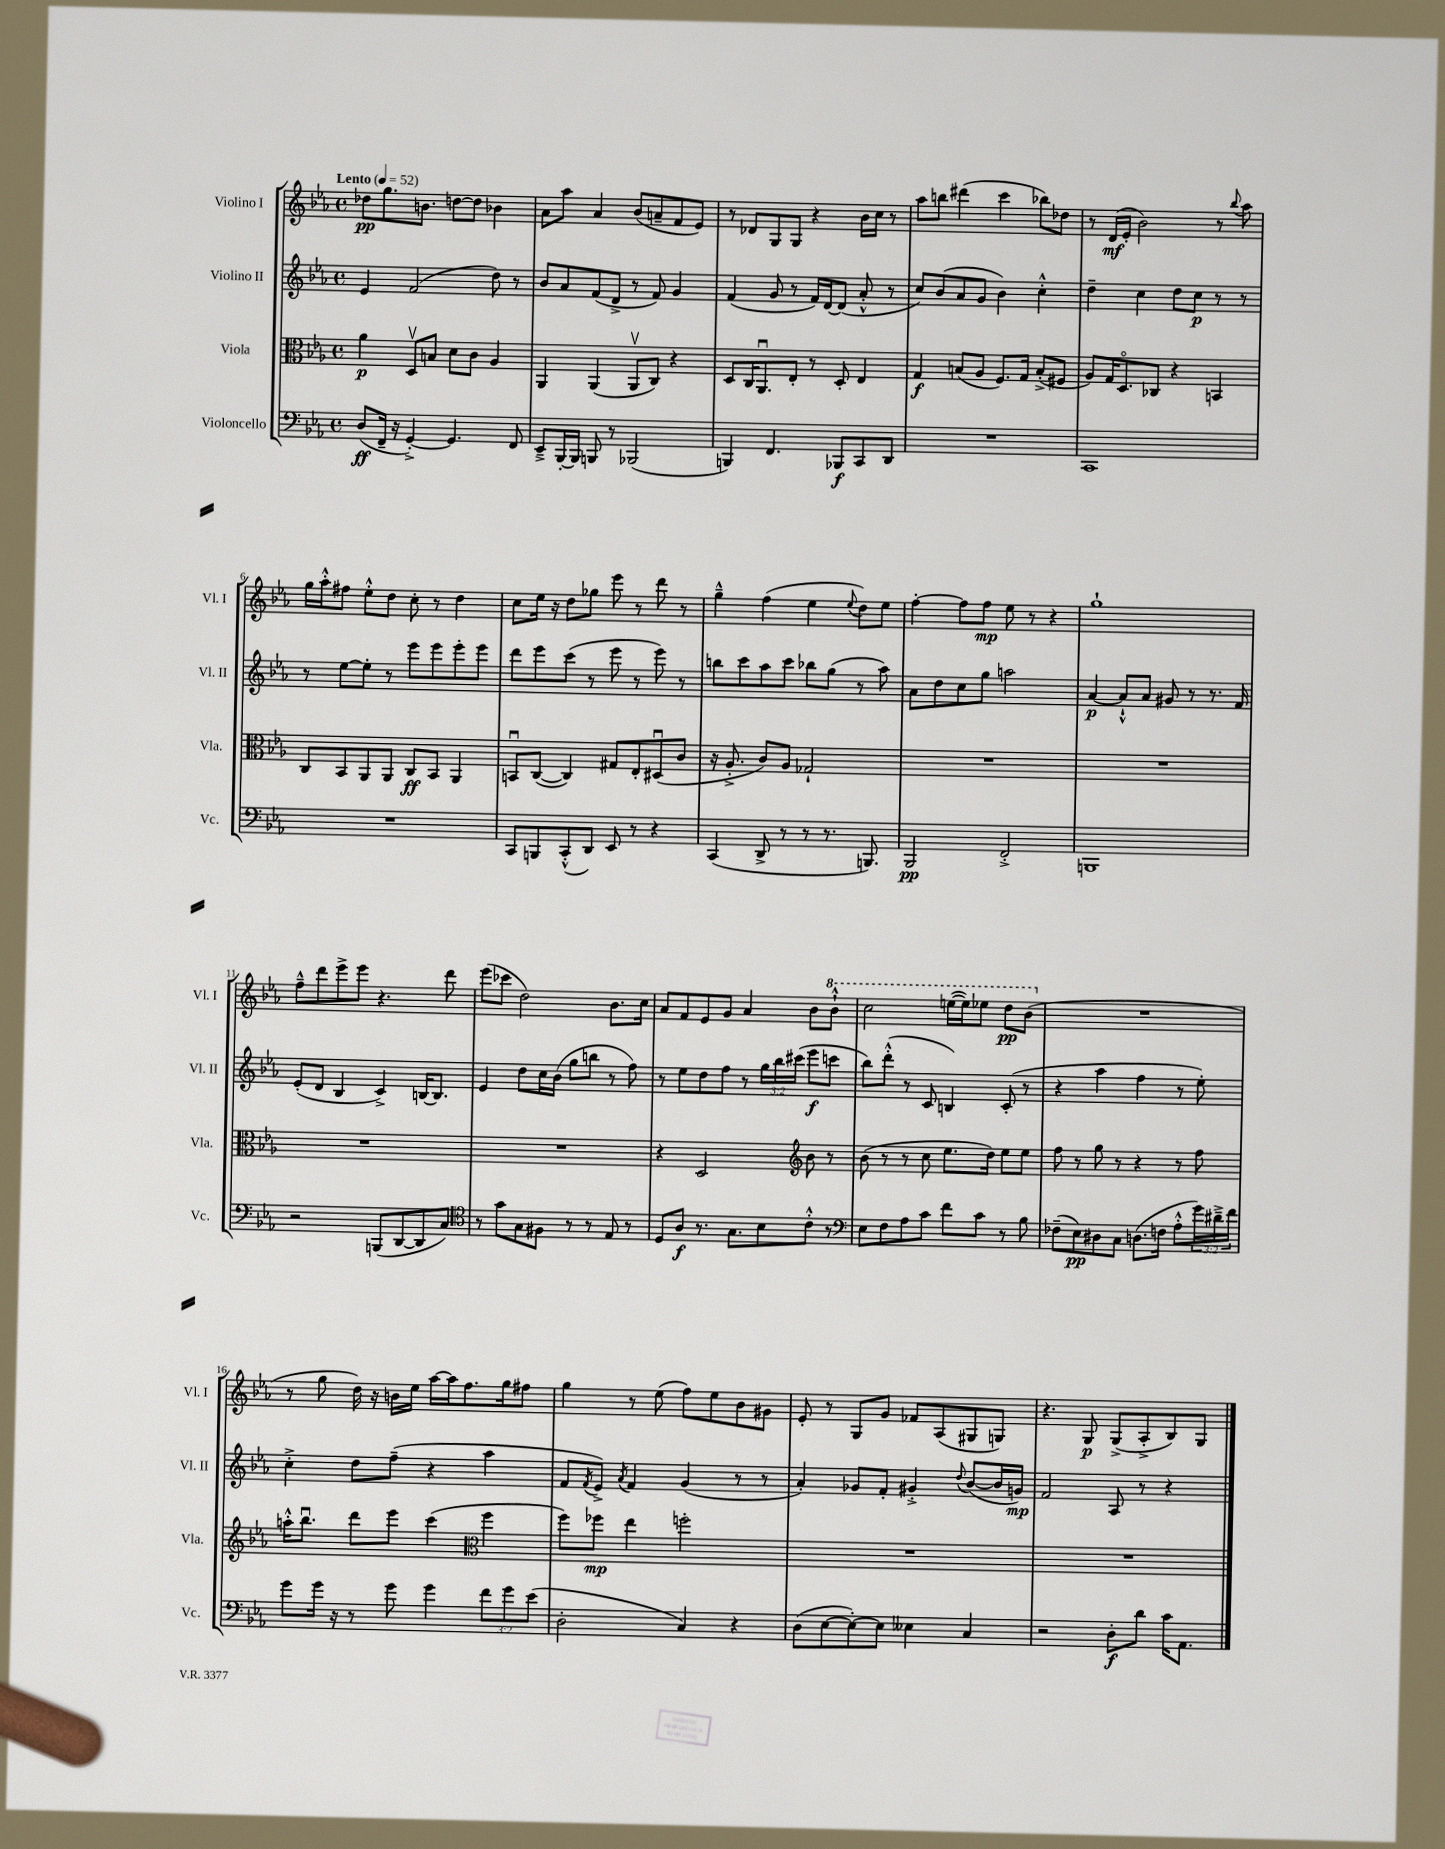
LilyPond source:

<<
\new StaffGroup <<
\new Staff = "s0" \with { instrumentName = "Violino I" shortInstrumentName = "Vl. I" } {
    \clef treble \key ees \major \defaultTimeSignature \time 4/4 \tempo "Lento" 4 = 52
    des''8\pp g''8. b'8. d''8~ d''8 bes'4 |
    aes'8 aes''8 aes'4 bes'8( a'8-- f'8 ees'8) |
    r8 des'8 g8 g8 r4 bes'16 c''16 r8 |
    aes''8 b''8 dis'''4( c'''4 bes''8) des''8 |
    r8 d'16\mf( ees'16-. bes'2) r8 \appoggiatura { bes''8 } aes''8 |
    g''16 aes''16-.-^ fis''8 ees''8-.-^ d''8 c''8-. r8 d''4 |
    c''8 ees''16 r16 d''8 ges''8 ees'''8 r8 d'''8 r8 |
    g''4---^ f''4( ees''4 \appoggiatura { ees''8 } d''8) ees''8 |
    f''4~-. f''8 f''8\mp ees''8 r8 r4 |
    g''1-! |
    f''8---^ d'''8 ees'''8-> ees'''8 r4. d'''8 |
    ees'''8( ces'''8 d''2) bes'8. c''16 |
    aes'8 f'8 ees'8 g'8 aes'4 bes'8 \ottava #1 bes''8-!-^ |
    c'''2 e'''16~( e'''16) ees'''8 d'''8\pp bes''8( \ottava #0 |
    R1 |
    r8 g''8 d''16) r16 b'16 ees''16 aes''16~ aes''16 f''8. g''16 fis''8 |
    g''4 r8 ees''8( f''8) ees''8 bes'8 gis'8 |
    ees'8-. r8 g8 g'8 fes'8 aes8( gis8 g8) |
    r4. g8\p g8->( aes8-.-> bes8) g8 \bar "|." |
}
\new Staff = "s1" \with { instrumentName = "Violino II" shortInstrumentName = "Vl. II" } {
    \clef treble \key ees \major \defaultTimeSignature \time 4/4 \override Staff.TupletNumber.text = #tuplet-number::calc-fraction-text
    ees'4 f'2( d''8) r8 |
    bes'8 aes'8 f'8( d'8-> r8 f'8) g'4 |
    f'4( g'8 r8 f'16) d'16~ d'8( aes'8-.-^ r8 |
    c''8) bes'8( aes'8 g'8 bes'4) c''4-.-^ |
    d''4-- c''4 d''8 c''8\p r8 r8 |
    r8 ees''8~ ees''8-. r8 ees'''8 ees'''8 ees'''8-. ees'''8 |
    d'''8 ees'''8 c'''8( r8 ees'''8 r8 ees'''8) r8 |
    b''8 c'''8 aes''8 c'''8 bes''8 g''8( r8 aes''8) |
    aes'8 d''8 c''8 g''8 a''2 |
    aes'4~\p aes'8-!-^ aes'8 gis'8 r8 r8. f'16 |
    ees'8-.( d'8 bes4 c'4->) b16~ b8. |
    ees'4 d''8 c''16 bes'16( g''8 b''8 r8 f''8) |
    r8 ees''8 d''8 f''8 r8 \tuplet 3/2 { g''16 bes''16 cis'''16( } ees'''8\f c'''8 |
    bes''8) d'''8-.-^( r8 c'8 b4) c'8-.( r8 |
    r4 aes''4 f''4 r8 ees''8-.) |
    c''4-.-> d''8 f''8--( r4 aes''4 |
    f'8 \acciaccatura { f'8 } ees'8->) \acciaccatura { aes'8 } f'4 g'4( r8 r8 |
    aes'4-.) ges'8 f'8-. gis'4-.-> \appoggiatura { d''8 } bes'8~( bes'16 g'16\mp) |
    f'2 aes8 r8 r4 \bar "|." |
}
\new Staff = "s2" \with { instrumentName = "Viola" shortInstrumentName = "Vla." } {
    \clef alto \key ees \major \defaultTimeSignature \time 4/4
    aes'4\p d8\upbow b8 d'8 c'8 aes4 |
    aes,4 aes,4( aes,8\upbow c8) r4 |
    d8 c16 aes,8.\downbow ees8-. r8 d8-. ees4 |
    g4\f b8( aes8 f8.) g16 b8-.->( fis8 |
    aes8) g16 d8.\flageolet ces8 r4 b,4 |
    c8 bes,8 aes,8 aes,8 c8\ff bes,8 aes,4 |
    b,8\downbow c8~( c4) gis8 ees8-. dis8\downbow( c'8 |
    r16 aes8.-.-> c'8) aes8 ges2-! |
    R1 |
    R1 |
    R1 |
    R1 |
    r4 d2 \clef treble bes'8 r8 |
    bes'8( r8 r8 c''8 ees''8. d''16) ees''8 ees''8 |
    f''8 r8 g''8 r8 r4 r8 f''8 |
    a''16-.-^ bes''8.\downbow d'''8 ees'''8 c'''4( \clef alto f''4 |
    f''8) fes''8\mp ees''4 f''2-. |
    R1 |
    R1 \bar "|." |
}
\new Staff = "s3" \with { instrumentName = "Violoncello" shortInstrumentName = "Vc." } {
    \clef bass \key ees \major \defaultTimeSignature \time 4/4 \override Staff.TupletNumber.text = #tuplet-number::calc-fraction-text
    d8\ff( f,16-- r16 g,4~-.->) g,4. f,8 |
    ees,8---> bes,,16~-. bes,,16 b,,8 r8 bes,,2( |
    b,,4) f,4. bes,,8\f c,8 d,8 |
    R1 |
    c,1 |
    R1 |
    c,8 b,,8 c,8-.-^( d,8) ees,8 r8 r4 |
    c,4( d,8-> r8 r8 r8. b,,8.) |
    bes,,2\pp f,2-.-> |
    b,,1 |
    r2 b,,8( d,8~ d,8 c8) |
    \clef tenor r8 g'8 g8 fis8 r8 r8 ees8 r8 |
    d8 aes8\f r8. g8. bes8 c'8-.-^ r8 |
    \clef bass ees8 f8 aes8 c'8 f'8 c'8 r8 bes8 |
    fes8--( ees8\pp) dis8 c8 d8.( f16 aes8-.-^ \tuplet 3/2 { g'16) dis'16---> f'16 } |
    g'8 g'16 r16 r8 g'8 g'4 \tuplet 3/2 { f'8 g'8 ees'8( } |
    d2-. c4) r4 |
    d8( ees8~ ees8~-.) ees8 eeses4 c4 |
    r2 d8-.\f d'8 c'16 aes,8. \bar "|." |
}
>>
>>
